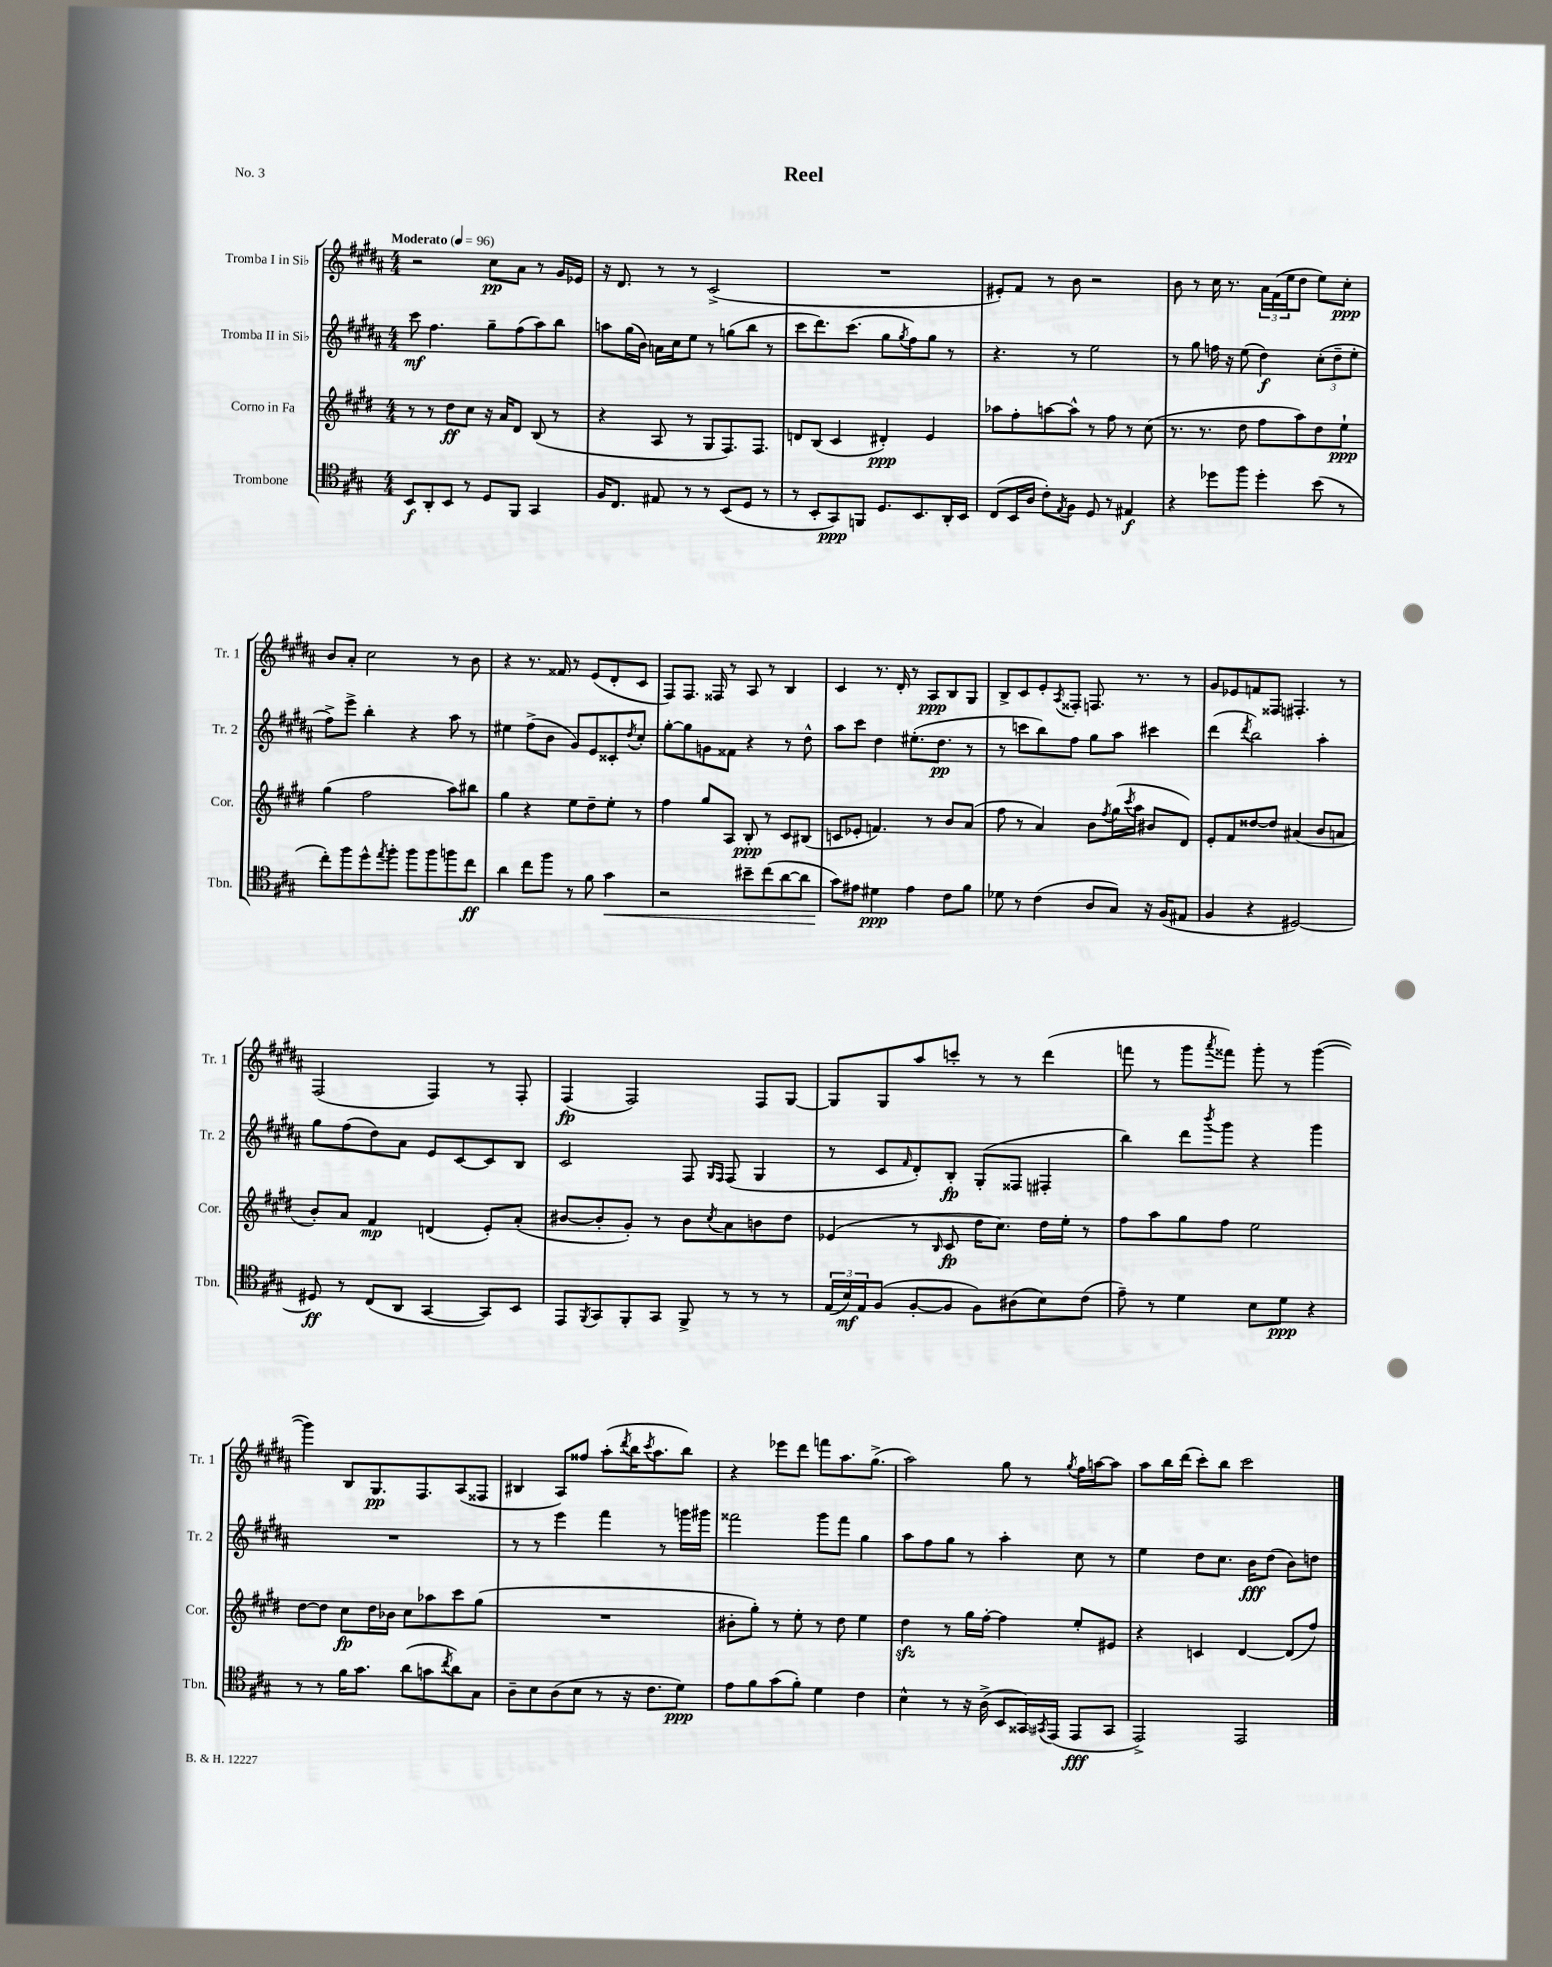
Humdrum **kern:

**kern	**kern	**kern	**kern
*staff4	*staff3	*staff2	*staff1
*clefC4	*clefG2	*clefG2	*clefG2
*k[f#c#g#]	*k[f#c#g#d#]	*k[f#c#g#d#a#]	*k[f#c#g#d#a#]
*M4/4	*M4/4	*M4/4	*M4/4
*MM96	*MM96	*MM96	*MM96
8BB	8r	8ccc#	2r
8AA'	8r	4.ff#	.
8BB	8dd#	.	.
8r	8cc#	.	.
8D	16r	8gg#~	8cc#
.	16a	.	.
8FF#	8d#	(8ff#	8a#
4GG#	(8B	8aa#)	8r
.	8r	8bb	16g#
.	.	.	16e-
=	=	=	=
16F#	4r	8aa	16r
8.C#	.	.	8.d#
.	.	(16gg#	.
.	.	16b)	.
8E#	8A	16a	8r
.	.	16cc#	.
8r	8r	8ee	8r
8r	8G#	8r	(2c#^
(8BB	8.F#)	(8gg	.
8D	.	8bb	.
.	8.F#	.	.
8r	.	8r	.
=	=	=	=
8r	8d	8ccc#	1r
8BB'	(8B	8.ddd#)	.
8GG#)	4c#	.	.
.	.	(8.ccc#	.
8FF	.	.	.
8.D	4d#')	8gg#	.
.	.	8qgg#	.
.	.	8ff#)	.
8.BB	.	.	.
.	4e	8gg#	.
16AA'	.	8r	.
16BB	.	.	.
=	=	=	=
(8C#	8aa-	4.r	8e#')
16BB	8ff#'	.	8f#
16A	.	.	.
8c#')	[8aa	.	8r
8qE	.	.	.
8F#	8aa^^]	8r	8b
8D	8r	2ee	2r
8r	8ff#	.	.
4E#	8r	.	.
.	(8cc#	.	.
=	=	=	=
4r	8.r	8r	8b
.	.	8gg#	8r
.	8.r	.	.
8dd-	.	16ff	16cc#
.	.	16r	8.r
8ff#	8dd#	(8ee	.
4dd-'	8ff#	4dd#)	24a#
.	.	.	(24f#
.	.	.	24ee
.	8aa)	.	8dd#
(8b	8dd#	(12cc#'	8ee)
.	.	12dd#~	.
8r	8ee`	.	8cc#'
.	.	12ee'	.
=	=	=	=
8cc#')	(4gg#	8ff#^)	8b
8ff#	.	8eee^	8a#'
8dd^^	2ff#	4bb'	2cc#
8qee	.	.	.
8ff#'	.	.	.
8ff#	.	4r	.
8ff#	.	.	.
8ff	8aa)	8aa#	8r
8cc#	8bb#	8r	8b
=	=	=	=
4a	4gg#	4ee#	4r
8cc#	4r	(8ff#^	8.r
8ff#	.	8b	.
.	.	.	16f##
8r	8ee	8g#)	8r
8f#	8dd#~	8e	(8e
4g#	8ee'	8c##'	8d#'
.	.	8qdd#	.
.	8r	8cc#'	8c#
=	=	=	=
2r	4ff#	[8gg#'	8F#)
.	.	8gg#]	8.F#
.	8gg#	8g	.
.	.	.	16F##
.	8A	8f##	8r
8b#~	8B'	4r	8A#
(8cc#	8r	.	8r
[8a	8c#	8r	4B
8a]	(8B#	8dd#^^	.
=	=	=	=
8g#)	8c	8aa#	4c#
8e#	8e-'	8ccc#	.
4d#	4.f)	4dd#	8.r
.	.	.	16d#'
4e#	.	(8.ee#'	8r
.	8r	.	8A#
.	.	8.dd#	.
8c#	8b	.	8B
8f#	(8a	8r	8G#
=	=	=	=
8d-	8ff#	8r	8B^
8r	8r	8ccc	8c#
(4c#	4a)	8bb)	8e'
.	.	.	8qA#
.	.	8ff#	8F##'
8A	8b	8gg#	8.F
.	8qff#	.	.
8G#)	(16gg#	8aa#	.
.	8qccc#	.	.
.	16aa	.	8.r
16r	8b#	4ccc#	.
(16F#	.	.	.
8E#	8d#)	.	8r
=	=	=	=
4F#	8e'	(4ddd#	8g#
.	8f#	.	8e-
.	.	8qddd#	.
4r	[8dd##	2bb)	8f
.	8dd##]	.	8F##
[2D#)	(4a#	.	4.F#'
.	8b	4aa#'	.
.	8a	.	8r
=	=	=	=
8D#]	8b')	8gg#	(2F#
8r	8a	(8ff#	.
(8C#	4f#	8dd#)	.
8AA	.	8a#	.
[4GG#	(4d	8e	4F#)
.	.	[8c#	.
8GG#])	8e')	8c#]	8r
8BB	(8a'	8B	8F#'
=	=	=	=
8EE	[8b#	2c#	(4F#
8qFF#	.	.	.
8GG#	8b#']	.	.
8FF#'	8g#')	.	2F#)
8GG#	8r	.	.
8FF#^	8b#	8F#	.
.	.	16qqG#	.
.	8qcc#	16qqF#	.
8r	8a	(8F#	.
8r	8b	4G#	8F#
8r	8dd#	.	[8G#
=	=	=	=
(24E	(4e-	8r	8G#]
24B)	.	.	.
24E	.	.	.
(8F#	.	8c#	8G#
.	.	16qqf#	.
[8F#'	8r	8d#')	8aa#
.	16qqB	.	.
8F#]	8c#	8B'	8ccc'
8F#)	16dd#	(8G#'	8r
.	8.cc#)	.	.
(8A#	.	8F##	8r
8B)	16dd#	4F#'	(4ddd#
.	16ee'	.	.
(8c#	8r	.	.
=	=	=	=
8e~)	8ff#	4bb)	8fff
8r	8aa	.	8r
4d	8gg#	8ddd#	8ggg#
.	.	8qbbb	8qaaa#
.	8ff#	8ggg#	8fff##)
8B	2ee	4r	8ggg#'
8d	.	.	8r
4r	.	4ggg#	([4ggg#
=	=	=	=
8r	[8dd#	1r	4ggg#])
8r	8dd#]	.	.
16f#	8cc#	.	8B
8.g#	.	.	.
.	16dd#	.	8.G#
.	16b-	.	.
(8a	8cc#	.	.
.	.	.	8.F#
8g	8aa-	.	.
8qcc#	.	.	.
8a)	8ccc#	.	(8A#
8G#	(8gg#	.	8F##
=	=	=	=
8A~	1r	8r	4B#
8B	.	8r	.
(8A	.	4eee	8A#)
8B	.	.	8ff##
8r	.	4fff#	(8aa#'
.	.	.	8qddd#
16r	.	.	16bb
.	.	.	8qccc#
8.c#	.	.	8.aa#
.	.	8r	.
8d)	.	16ggg	8bb)
.	.	16ggg#	.
=	=	=	=
8e	8b#'	2fff##	4r
8f#	8gg#')	.	.
(8g#	8r	.	8eee-
8f#')	8ee'	.	8ddd#
4d	8r	8ggg#	8fff
.	8dd#	8fff##	8.aa#
4c#	4ee	4gg#	.
.	.	.	(8.gg#^
=	=	=	=
4B^^	4dd#	8aa#	2aa#)
.	.	8ff#	.
8r	8r	8gg#	.
16r	16gg#	8r	.
(16A^	[16ff#'	.	.
8BB	4ff#]	4aa#'	8gg#
16GG##)	.	.	8r
8qGG#	.	.	.
(16EE	.	.	.
.	.	.	8qgg#
8EE	8ee'	8cc#	16ff#
.	.	.	[16aa
8GG#	8e#	8r	8aa]
=	=	=	=
2EE^)	4r	4ee	8aa#
.	.	.	16bb
.	.	.	(16ddd#
.	4c	8dd#	8ccc#')
.	.	8.cc#	8bb
2EE	[4d#	.	2ccc#
.	.	16b	.
.	.	(8dd#	.
.	(8d#]	8b)	.
.	8ff#)	8dd	.
==	==	==	==
*-	*-	*-	*-
